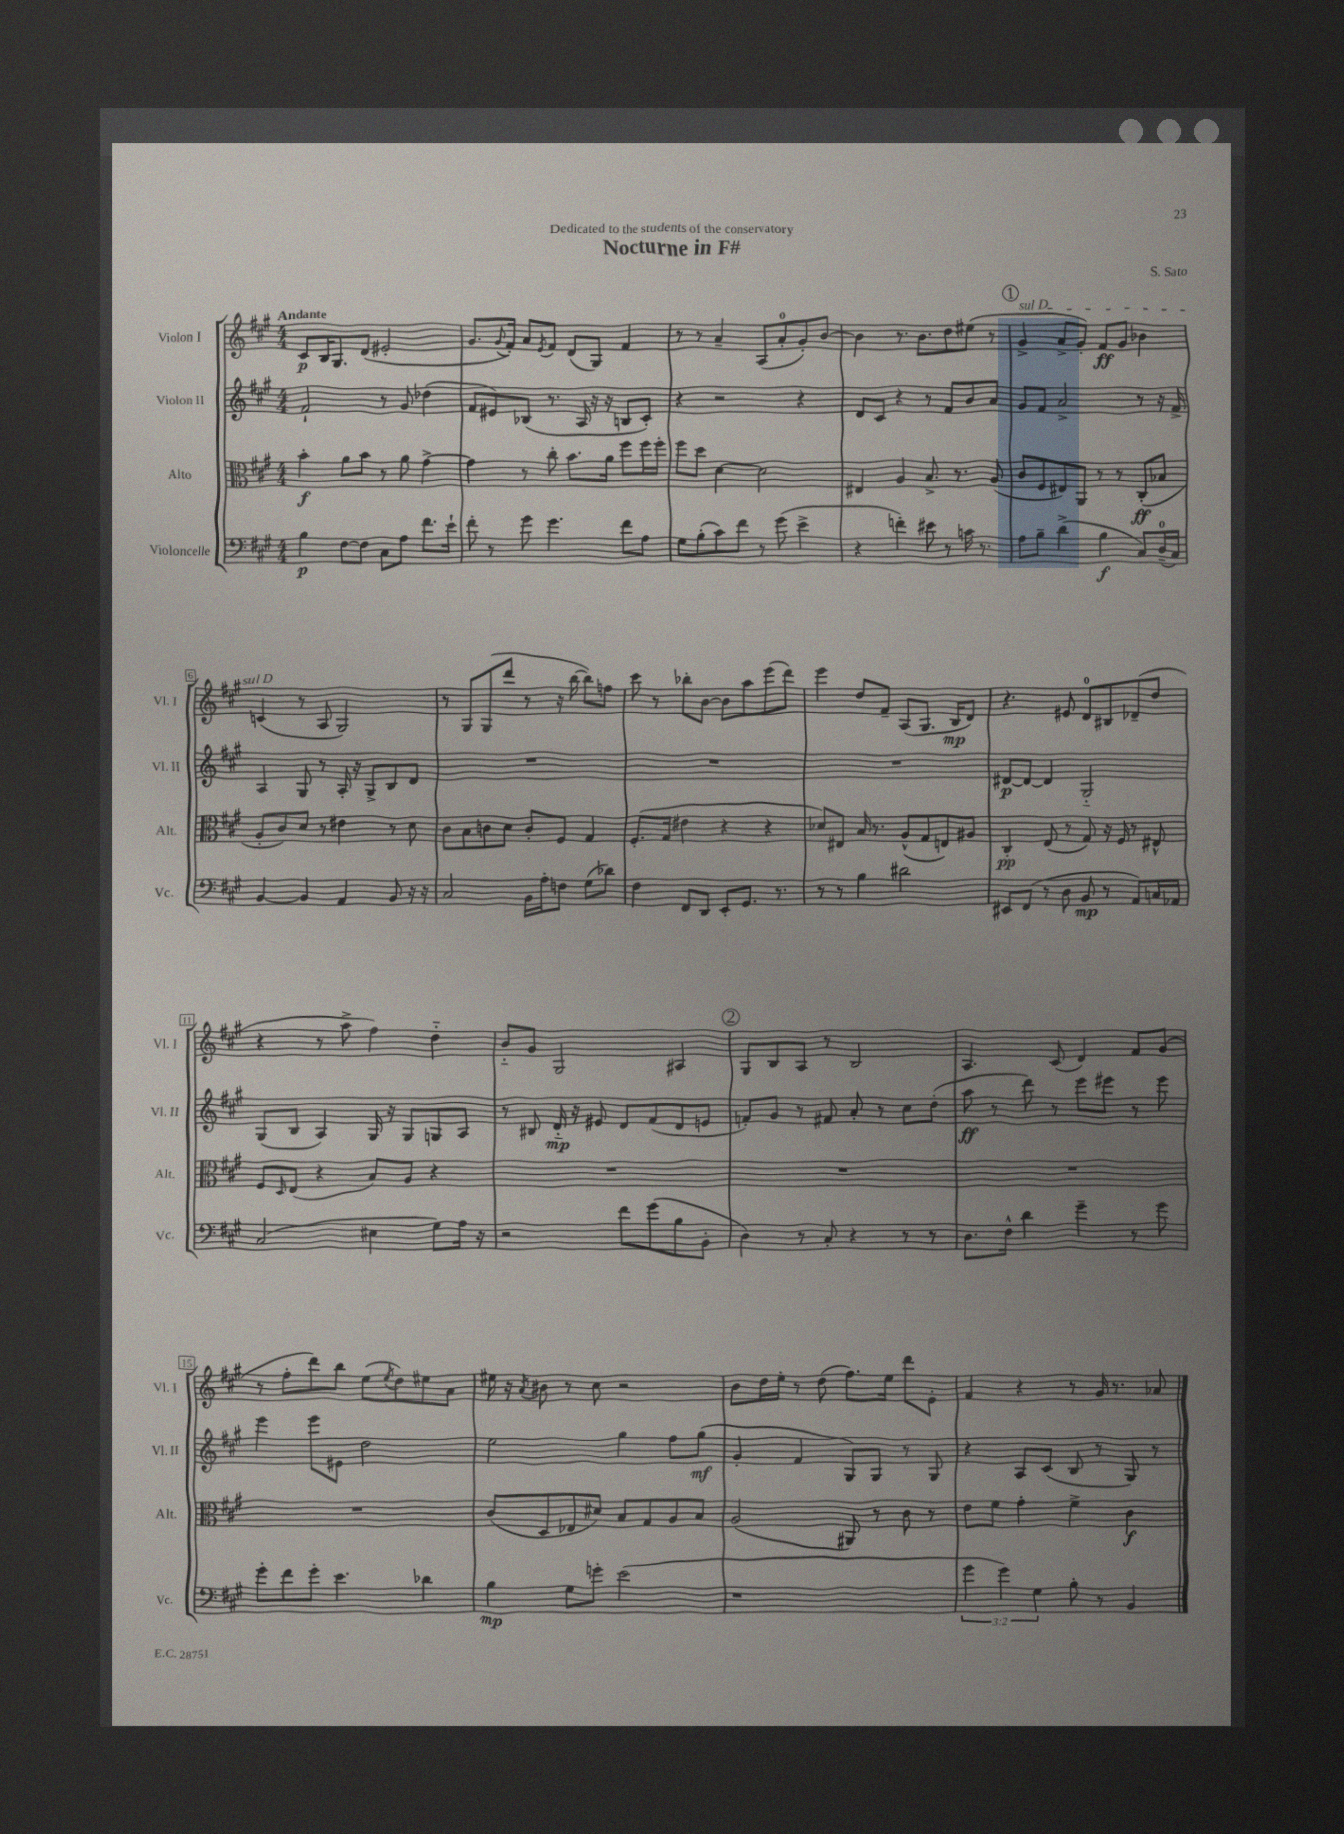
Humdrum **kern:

**kern	**kern	**kern	**kern
*staff4	*staff3	*staff2	*staff1
*clefF4	*clefC3	*clefG2	*clefG2
*k[f#c#g#]	*k[f#c#g#]	*k[f#c#g#]	*k[f#c#g#]
*M4/4	*M4/4	*M4/4	*M4/4
4B	4b'	2f#`	8c#
.	.	.	16B
.	.	.	8.G#
[8F#	8a	.	.
8F#]	8b	.	(8d
8C#	8r	8r	2e#'
8A	8a	8g#	.
8.f#	[4g#^	(4dd-	.
16e`	.	.	.
=	=	=	=
8f#'	4g#]	8f#	8.g#
8r	.	8e#)	.
.	.	.	8qqg#
.	.	.	16f#')
8g#	8r	(8B-	8a
.	.	.	8qe
4.g#	8cc#'	8.r	8f#
.	8.b	.	(8d
.	.	16A	.
.	.	16r	8G#)
.	16a	16r	.
8f#	8ff#	8B	4f#
8A	16ff#	8c#')	.
.	16ff#'	.	.
=	=	=	=
8G#	8ff#	4r	8r
(8B'	8dd	.	8r
8c#)	[4d	2r	4a~
8f#	.	.	.
8r	2d]	.	(8A
(8g#	.	.	8a'
4e^	.	4r	8g#')
.	.	.	[8b
=	=	=	=
4r	4E#	8d	4b]
.	.	8c#	.
4f')	4A	4r	8.r
.	.	.	8.b
8e#	8.B^	8r	.
8r	.	8f#	8dd
.	8.r	.	.
16c	.	8b	(8ee#
8.r	.	.	.
.	(8A	8a	8r
=	=	=	=
8A	8c#	8g#	4g#^
8B~	8F#	8f#	.
(4d^	8E#)	2a^	8a^
.	8AA	.	8g#')
4B	8r	.	8f#
.	8r	.	8g#
8C#)	(8C#'	8r	4b-
(16D~	8B-	16r	.
16C#)	.	16f#^	.
=	=	=	=
[4BB	8A'	4A	(4c
.	8c#)	.	.
4BB]	8d	8G#	8r
.	8r	8r	8A
4AA	4e#	16A'	2G#)
.	.	16r	.
.	.	8G#^	.
8BB	8r	8B	.
16r	8d	8d	.
16r	.	.	.
=	=	=	=
2C#	8c#	1r	8r
.	8B	.	8G#
.	8c	.	(8G#
.	8d	.	8ddd
16BB	8c'	.	8r
16A'	.	.	.
8F	8F#	.	16r
.	.	.	[16bb
(8G#	4G#	.	8bb])
8d-)	.	.	8ff
=	=	=	=
4F#	(8.F#'	1r	8ccc#
.	.	.	8r
.	16G#	.	.
8FF#	4e#	.	8bb-'
8DD	.	.	[8b
8EE'	4r	.	8b]
8.GG#	.	.	8aa
.	4r	.	(8eee
8.r	.	.	.
.	.	.	8ddd)
=	=	=	=
8r	8d-)	1r	4eee
8r	8E#	.	.
4B	16B	.	8dd
.	8.r	.	.
.	.	.	8f#~
2d#	(8A^^	.	(8A
.	8G#	.	8.G#
.	8E)	.	.
.	.	.	16B
.	8A#	.	8d)
=	=	=	=
8EE#	4C#'	[8d#	4.r
(8FF#	.	8d#_	.
8r	(8E	4d#]	.
8D	8r	.	8e#
8BB	8G#)	2G#'~	8d
8r	16r	.	8B#
.	16F#	.	.
8AA)	8r	.	(8d-~
16C	8E#^^	.	8dd
16AA-	.	.	.
=	=	=	=
(2C#	8F#	(8G#	4r
.	16qqD	.	.
.	(8E	8B	.
.	4r	4A)	8r
.	.	.	8aa^
4E#	8B)	16G#	4ff#)
.	.	16r	.
.	8A	8G#	.
8G#)	4r	8G	4dd'~
16A	.	8A	.
16r	.	.	.
=	=	=	=
2r	1r	8r	8b'~
.	.	8B#	8g#
.	.	16d'~	2G#
.	.	16r	.
.	.	8e#	.
8f#	.	8d	.
(8g#	.	(8f#	.
8B	.	8d	4A#
8BB'	.	8e	.
=	=	=	=
4D)	1r	8f')	8G#
.	.	8g#	8B
8r	.	8r	8A
8C#'	.	8f#	8r
4r	.	8a'	2B
.	.	8r	.
8r	.	8cc#	.
8r	.	(8dd'	.
=	=	=	=
8.D	1r	8aa	4.A
.	.	8r	.
16F#^^	.	.	.
4d	.	8ddd)	.
.	.	8r	(8c#
4g#~	.	8eee	4d)
.	.	8eee#	.
8r	.	8r	8f#
8g#	.	8eee#	(8g#
=	=	=	=
8g#'	1r	4eee	8r
8f#	.	.	8ff#'
8g#'	.	8eee	8ddd)
4.e	.	8e#	8bb
.	.	2dd	(8ee
.	.	.	8qee
.	.	.	8dd)
4d-	.	.	8ee#
.	.	.	8a
=	=	=	=
4B	(8c#	2ee	16ee#
.	.	.	16r
.	.	.	8qa
.	8D	.	8b#
8G#	8E-	.	8r
8g'	8d#)	.	8cc#
(2e	8B	4gg#	2r
.	8G#	.	.
.	8A	8ff#	.
.	8B	(8gg#	.
=	=	=	=
1r	(2A	4g#'	8b
.	.	.	16dd
.	.	.	16ee'
.	.	4f#	8r
.	.	.	(8dd
.	8AA#)	8G#)	8.ff#)
.	8r	8G#	.
.	.	.	16ee
.	8c#	8r	8ddd
.	8r	8G#	8e'
=	=	=	=
6g#	8e	4r	4f#
.	8f#	.	.
6g#)	.	.	.
.	4g#'	8A	4r
6G#	.	.	.
.	.	(8c#	.
8B'	4f#^	8B	8r
8r	.	8r	16g#
.	.	.	8.r
4BB	4c#	8G#)	.
.	.	8r	8a-
==	==	==	==
*-	*-	*-	*-
